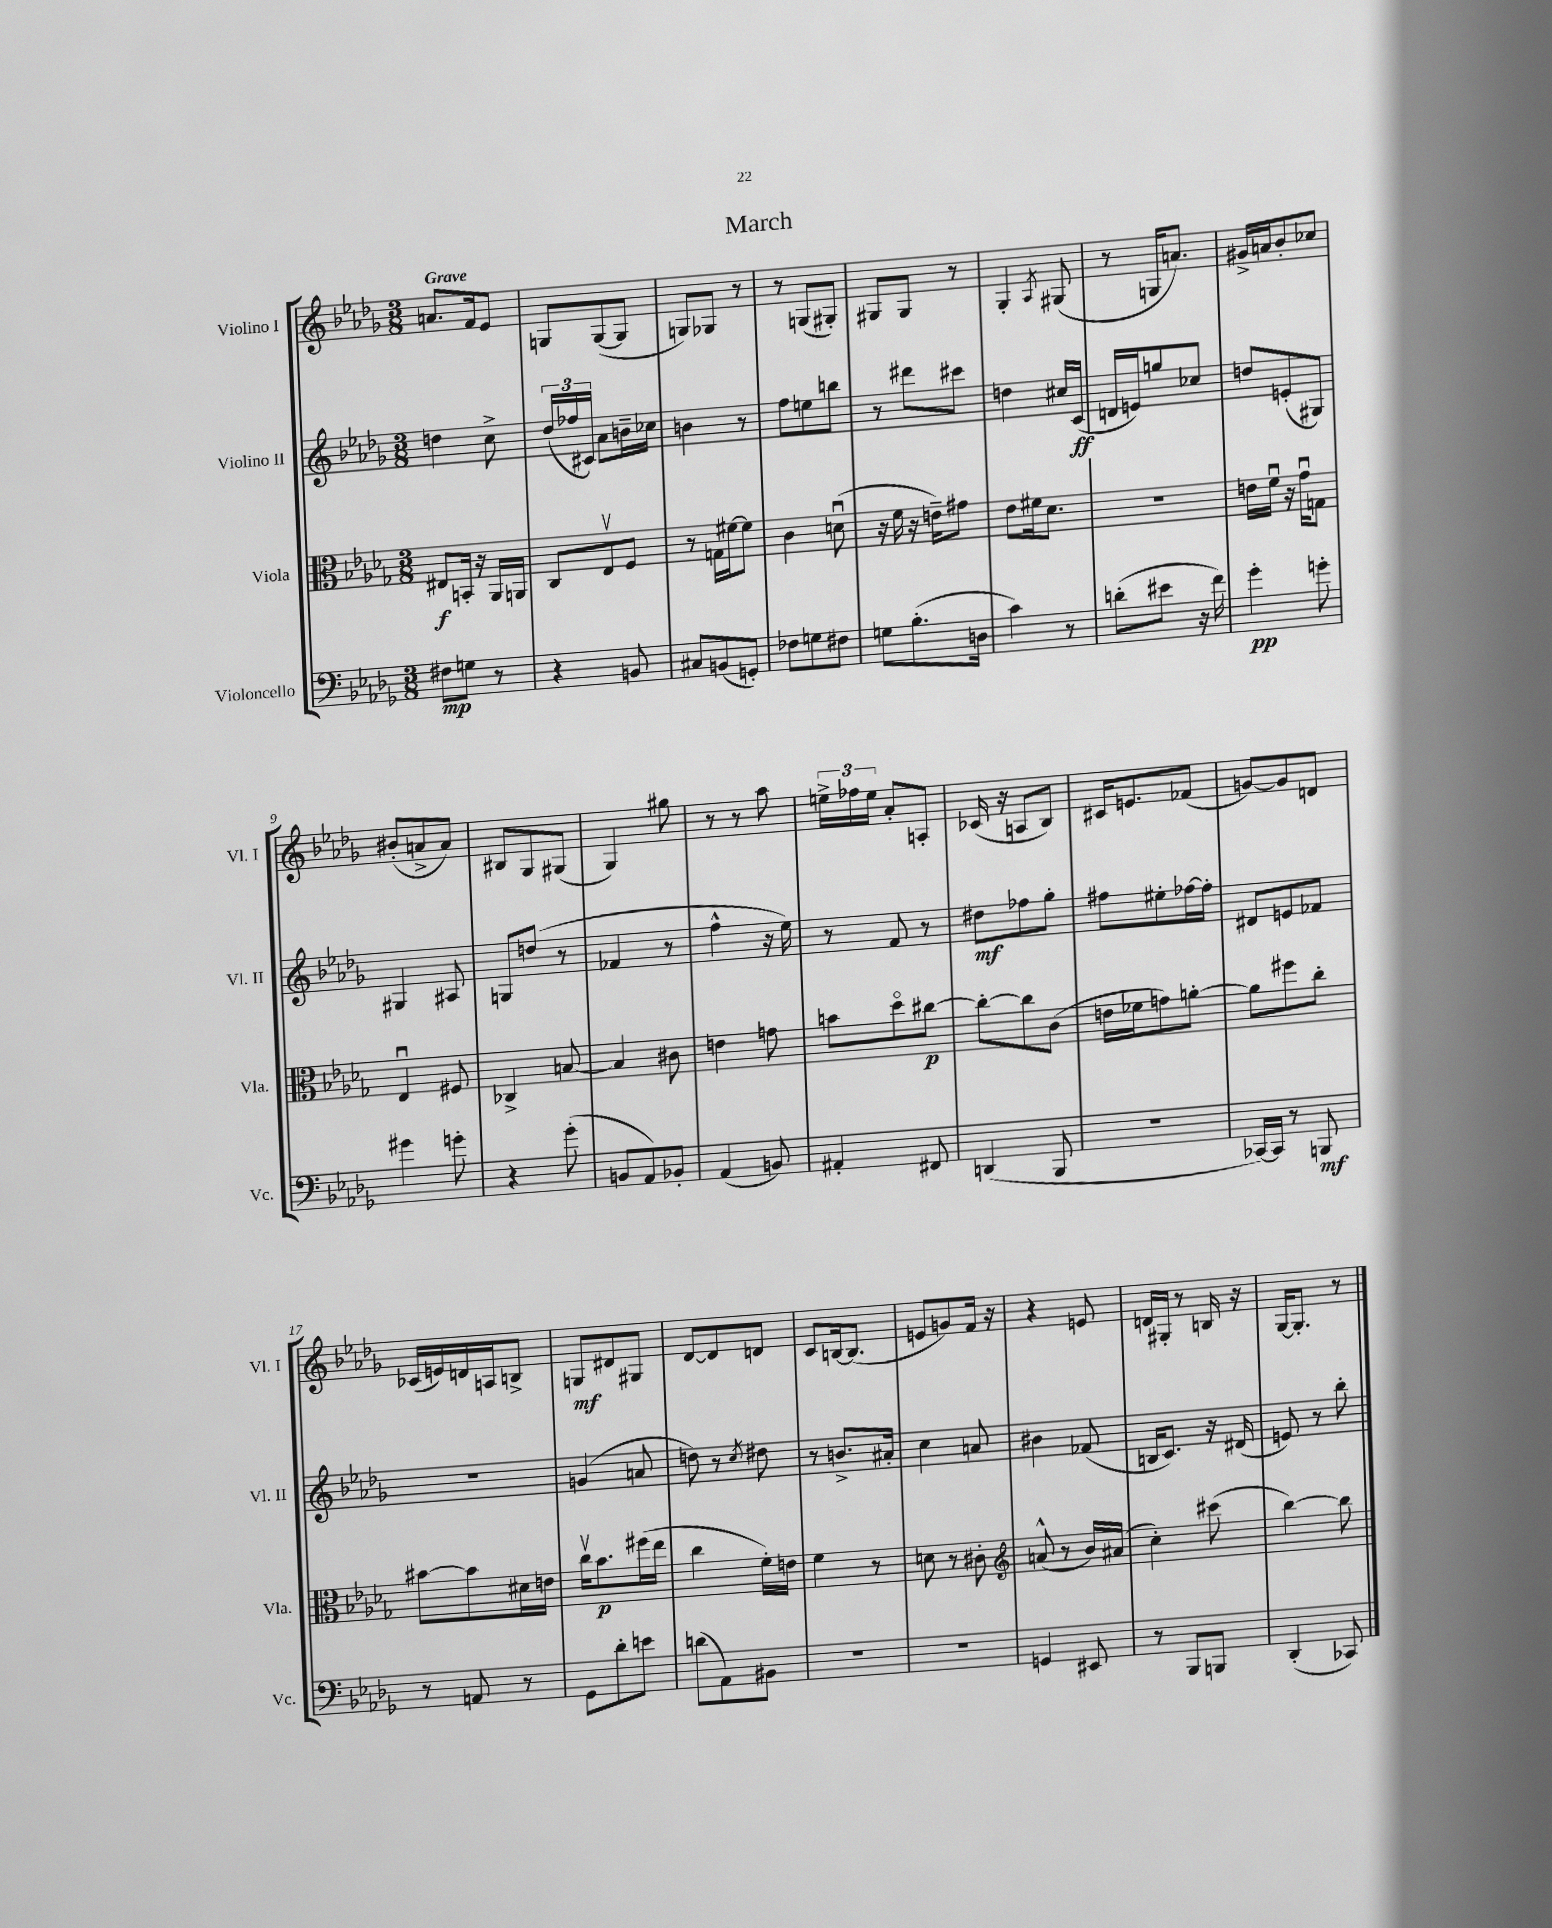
\header { title = "March" }
<<
\new StaffGroup <<
\new Staff = "s0" \with { instrumentName = "Violino I" shortInstrumentName = "Vl. I" } {
    \clef treble \key des \major \numericTimeSignature \time 3/8 \tempo "Grave"
    \autoBeamOff a'8.[ f'16 ees'8] |
    g8[ g8~( g8] |
    g8[) ges8] r8 |
    r8 g8[( gis8]-.) |
    gis8[ gis8] r8 |
    ges4-. \acciaccatura { aes8 } gis8( |
    r8 g16[ a'8.]) |
    gis'16[-> a'16 bes'8-. ces''8] |
    bis'8[-.( a'8-> a'8]) |
    bis8[ ges8 gis8]( |
    ges4) gis''8 |
    r8 r8 aes''8 |
    \tuplet 3/2 { e''16[-> fes''16 e''16] } aes'8[-. a8]-. |
    ces'16( r16 a8[ bes8]) |
    cis'16[ e'8. fes'8]( |
    g'8[~) g'8 d'8] |
    ces'16[( e'16) d'16 a16 b8]-> |
    g8[\mf dis'8 gis8] |
    des'8[~ des'8 d'8] |
    c'8[ b16~ b8.]( |
    e'8[ g'8) f'16] r16 |
    r4 e'8 |
    d'16[ gis16]-. r8 b16 r16 |
    ges16[~ ges8.]-. r8 \bar "|." |
}
\new Staff = "s1" \with { instrumentName = "Violino II" shortInstrumentName = "Vl. II" } {
    \clef treble \key des \major \numericTimeSignature \time 3/8
    \autoBeamOff d''4 c''8-> |
    \tuplet 3/2 { des''16[( fes''16 cis'16]) } aes'8[ b'16-- ces''16] |
    b'4 r8 |
    f''8[ e''8 b''8] |
    r8 dis'''8[ cis'''8] |
    d''4 cis''16[ c'16]\ff( |
    d'16[ e'16) g''8 ces''8] |
    d''8[ e'8-.( gis8]) |
    gis4 ais8 |
    g8[ d''8]( r8 |
    fes'4 r8 |
    f''4-^ r16 ees''16) |
    r8 f'8 r8 |
    dis''8[\mf fes''8 ges''8]-. |
    fis''8[ eis''8-. fes''16~ fes''16]-. |
    dis'8[ e'8 fes'8] |
    R4. |
    g'4( a'8 |
    d''8) r8 \acciaccatura { c''8 } dis''8 |
    r8 b'8.[-> ais'16]-. |
    c''4 a'8 |
    bis'4 fes'8( |
    b16[ c'8.]) r16 dis'16( |
    e'8) r8 bes''8-. \bar "|." |
}
\new Staff = "s2" \with { instrumentName = "Viola" shortInstrumentName = "Vla." } {
    \clef alto \key des \major \numericTimeSignature \time 3/8
    \autoBeamOff eis8[\f b,16]-. r16 aes,16[ a,16] |
    c8[ ees8\upbow f8] |
    r8 g16[ fis'16~ fis'8] |
    c'4 d'8\downbow( |
    r16 f'16 r16 e'16[--) gis'8] |
    ees'8[ fis'16 des'8.] |
    R4. |
    e'16[ f'16]\downbow r16 ges'16[\downbow g8] |
    ees4\downbow fis8 |
    ces4-> b8~ |
    b4 cis'8 |
    e'4 g'8 |
    b'8[ des''8\flageolet cis''8]~\p |
    cis''8[~-. cis''8 c'8]( |
    e'16[ fes'16 g'8) a'8]~-. |
    a'8[ fis''8 c''8]-. |
    bis'8[~ bis'8 dis'16 e'16] |
    c''16[\upbow bes'8.\p fis''16( ees''16] |
    c''4 f'16[-.) e'16] |
    f'4 r8 |
    d'8 r8 cis'8-. |
    \clef treble a'8-^( r8 bes'16[) ais'16]( |
    c''4-.) cis'''8( |
    bes''4~) bes''8 \bar "|." |
}
\new Staff = "s3" \with { instrumentName = "Violoncello" shortInstrumentName = "Vc." } {
    \clef bass \key des \major \numericTimeSignature \time 3/8
    \autoBeamOff fis8[\mp g8] r8 |
    r4 b,8 |
    cis8[ b,8( g,8]-.) |
    fes8[ g8 fis8] |
    g8[ bes8.-.( d16] |
    c'4) r8 |
    d'8[-.( eis'8] r16 f'16) |
    ges'4-.\pp g'8-. |
    gis'4 g'8-. |
    r4 ges'8-.( |
    b,8[ aes,8) bes,8]-. |
    aes,4( b,8) |
    ais,4-. fis,8 |
    d,4( bes,,8 |
    R4. |
    ces,16[~) ces,16] r8 b,,8\mf |
    r8 a,8 r8 |
    ges,8[ des'8-. e'8] |
    d'8[( aes,8) bis,8] |
    R4. |
    R4. |
    g,4 eis,8 |
    r8 bes,,8[ b,,8] |
    des,4-.( ces,8) \bar "|." |
}
>>
>>
